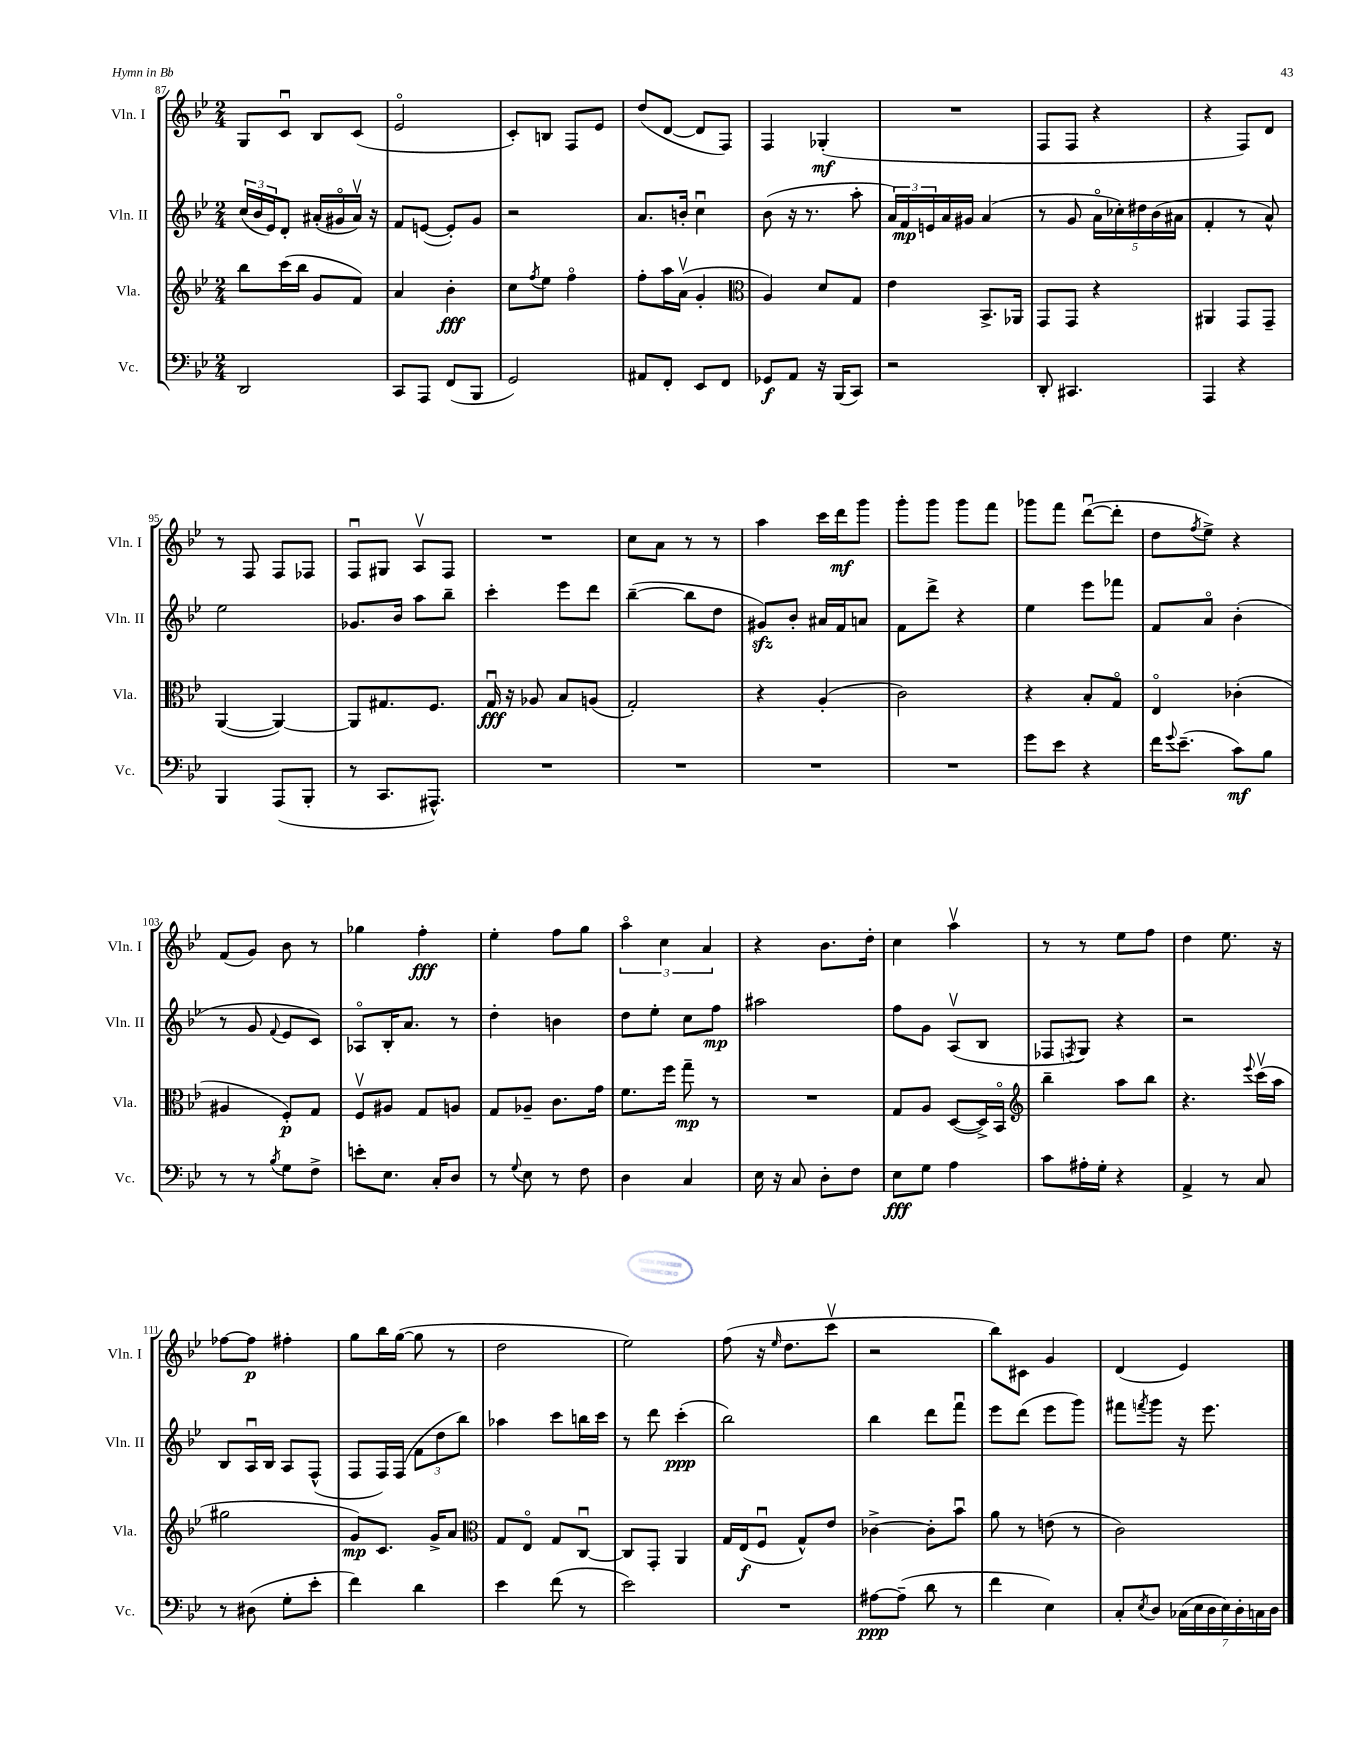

**kern	**kern	**kern	**kern
*staff4	*staff3	*staff2	*staff1
*clefF4	*clefG2	*clefG2	*clefG2
*k[b-e-]	*k[b-e-]	*k[b-e-]	*k[b-e-]
*M2/4	*M2/4	*M2/4	*M2/4
2DD	8bb-	(24cc	8G
.	.	24b-	.
.	.	24e-)	.
.	(16ccc	8d'	8cu
.	16bb-	.	.
.	8g	(16a#'	8B-
.	.	16g#o	.
.	8f)	16a#v)	(8c
.	.	16r	.
=	=	=	=
8CC	4a	8f	2e-o
8AAA	.	([8e	.
(8FF	4b-'	8e'])	.
8BBB-	.	8g	.
=	=	=	=
2GG)	8cc	2r	8c')
.	8qff	.	.
.	8ee-	.	8B
.	4ffo	.	8F
.	.	.	8e-
=	=	=	=
8AA#	8ff'	8.a	(8dd
8FF'	16aa	.	[8d
.	(16av	16b'	.
8EE-	4g'	4ccu	8d]
8FF	.	.	8F)
=	=	=	=
*	*clefC3	*	*
8GG-	4A)	(8b-	4F
8AA	.	16r	.
.	.	8.r	.
16r	8d	.	(4G-'
(16BBB-	.	.	.
8CC)	8G	8aa'	.
=	=	=	=
2r	4e-	24a)	2r
.	.	24f	.
.	.	24e	.
.	.	16a	.
.	.	16g#	.
.	8.BB-^	(4a	.
.	16AA-	.	.
=	=	=	=
8DD'	8GG	8r	8F
4.CC#	8GG	8g	8F
.	4r	20ao	4r
.	.	20cc-')	.
.	.	20dd#	.
.	.	(20b-	.
.	.	20a#	.
=	=	=	=
4AAA	4AA#	4f'	4r
4r	8GG	8r	8F)
.	8GG~	8a^^)	8d
=	=	=	=
4BBB-	([4AA	2ee-	8r
.	.	.	8F
(8AAA	4AA_)	.	8F
8BBB-'	.	.	8F-
=	=	=	=
8r	8AA]	8.g-	8Fu
8.CC	8.G#	.	8G#
.	.	16b-	.
.	.	8aa	8Av
8.AAA#^^)	8.F	.	.
.	.	8bb-~	8F
=	=	=	=
2r	16Gu	4ccc'	2r
.	16r	.	.
.	8A-	.	.
.	8B-	8eee-	.
.	(8A	8ddd	.
=	=	=	=
2r	2G')	([4bb-~	8cc
.	.	.	8a
.	.	8bb-]	8r
.	.	8dd	8r
=	=	=	=
2r	4r	8g#)	4aa
.	.	8b-'	.
.	(4A'	16a#	16ccc
.	.	16f	16ddd
.	.	8a	8ggg
=	=	=	=
2r	2c)	8f	8ggg'
.	.	8ddd^	8ggg
.	.	4r	8ggg
.	.	.	8fff
=	=	=	=
8g	4r	4ee-	8ggg-
8e-	.	.	8fff
4r	8B-'	8eee-	([8dddu
.	8Go	8fff-	8ddd']
=	=	=	=
16f	4E-o	8f	8dd
8qqg	.	.	.
(8.e-~	.	.	.
.	.	.	8qff
.	.	8ao	8ee-^)
8c)	(4c-'	(4b-'	4r
8B-	.	.	.
=	=	=	=
8r	4A#	8r	(8f
8r	.	8g	8g)
8qB-	.	8qqf	.
8G	8F')	8e-	8b-
8F^	8G	8c)	8r
=	=	=	=
8e'	8Fv	8A-o	4gg-
8.E-	8A#	16B-'	.
.	.	8.a	.
.	8G	.	4ff'
16C'	.	.	.
8D	8A	8r	.
=	=	=	=
8r	8G	4dd'	4ee-'
8qqG	.	.	.
8E-	8A-~	.	.
8r	8.c	4b	8ff
8F	.	.	8gg
.	16g	.	.
=	=	=	=
4D	8.f	8dd	6aao
.	.	8ee-'	.
.	.	.	6cc
.	16ff	.	.
4C	8gg~	8cc	.
.	.	.	6a
.	8r	8ff	.
=	=	=	=
16E-	2r	2aa#	4r
16r	.	.	.
8C	.	.	.
8D'	.	.	8.b-
8F	.	.	.
.	.	.	16dd'
=	=	=	=
8E-	8G	8ff	4cc
8G	8A	8g	.
4A	([8D	(8Av	4aav
.	16D^])	8B-	.
.	16BB-o	.	.
=	=	=	=
*	*clefG2	*	*
8c	4bb-~	8F-	8r
.	.	8qF	.
16A#'	.	8G)	8r
16G'	.	.	.
4r	8aa	4r	8ee-
.	8bb-	.	8ff
=	=	=	=
4AA^	4.r	2r	4dd
8r	.	.	8.ee-
.	8qqeee-	.	.
8C	(16cccv	.	.
.	16aa	.	16r
=	=	=	=
8r	2gg#	8B-	[8ff-
(8D#	.	16Au	8ff-]
.	.	16B-	.
8G'	.	8A	4ff#'
8e-'	.	(8F^^	.
=	=	=	=
4f)	8g)	8F	8gg
.	8.c	16F)	16bb-
.	.	(16F	([16gg
4d	.	12f	8gg]
.	16g^	.	.
.	.	12dd	.
.	8a	.	8r
.	.	12bb-)	.
=	=	=	=
*	*clefC3	*	*
4e-	8G	4aa-	2dd
.	8E-o	.	.
(8f	8G	8ccc	.
8r	[8Cu	16bb	.
.	.	16ccc	.
=	=	=	=
2e-)	8C]	8r	2ee-)
.	8GG'	8ddd	.
.	4AA	(4ccc'	.
=	=	=	=
2r	16G	2bb-)	(8ff
.	(16E-	.	.
.	8Fu	.	16r
.	.	.	16qqee-
.	.	.	8.dd
.	8G^^)	.	.
.	8e-	.	8cccv
=	=	=	=
[8A#	[4c-^	4bb-	2r
(8A#~]	.	.	.
8d	8c-']	8ddd	.
8r	8b-u	8fffu	.
=	=	=	=
4f	8a	8eee-	8bb-)
.	8r	(8ddd	8c#
4E-)	(8e	8eee-	4g
.	8r	8ggg)	.
=	=	=	=
8C'	2c)	8fff#	(4d
8qE-	.	8qfff	.
8D	.	8ggg	.
(28C-	.	16r	4e-)
28E-	.	.	.
.	.	8.eee-	.
28D	.	.	.
28E-)	.	.	.
28D'	.	.	.
28C	.	.	.
28D	.	.	.
==	==	==	==
*-	*-	*-	*-
